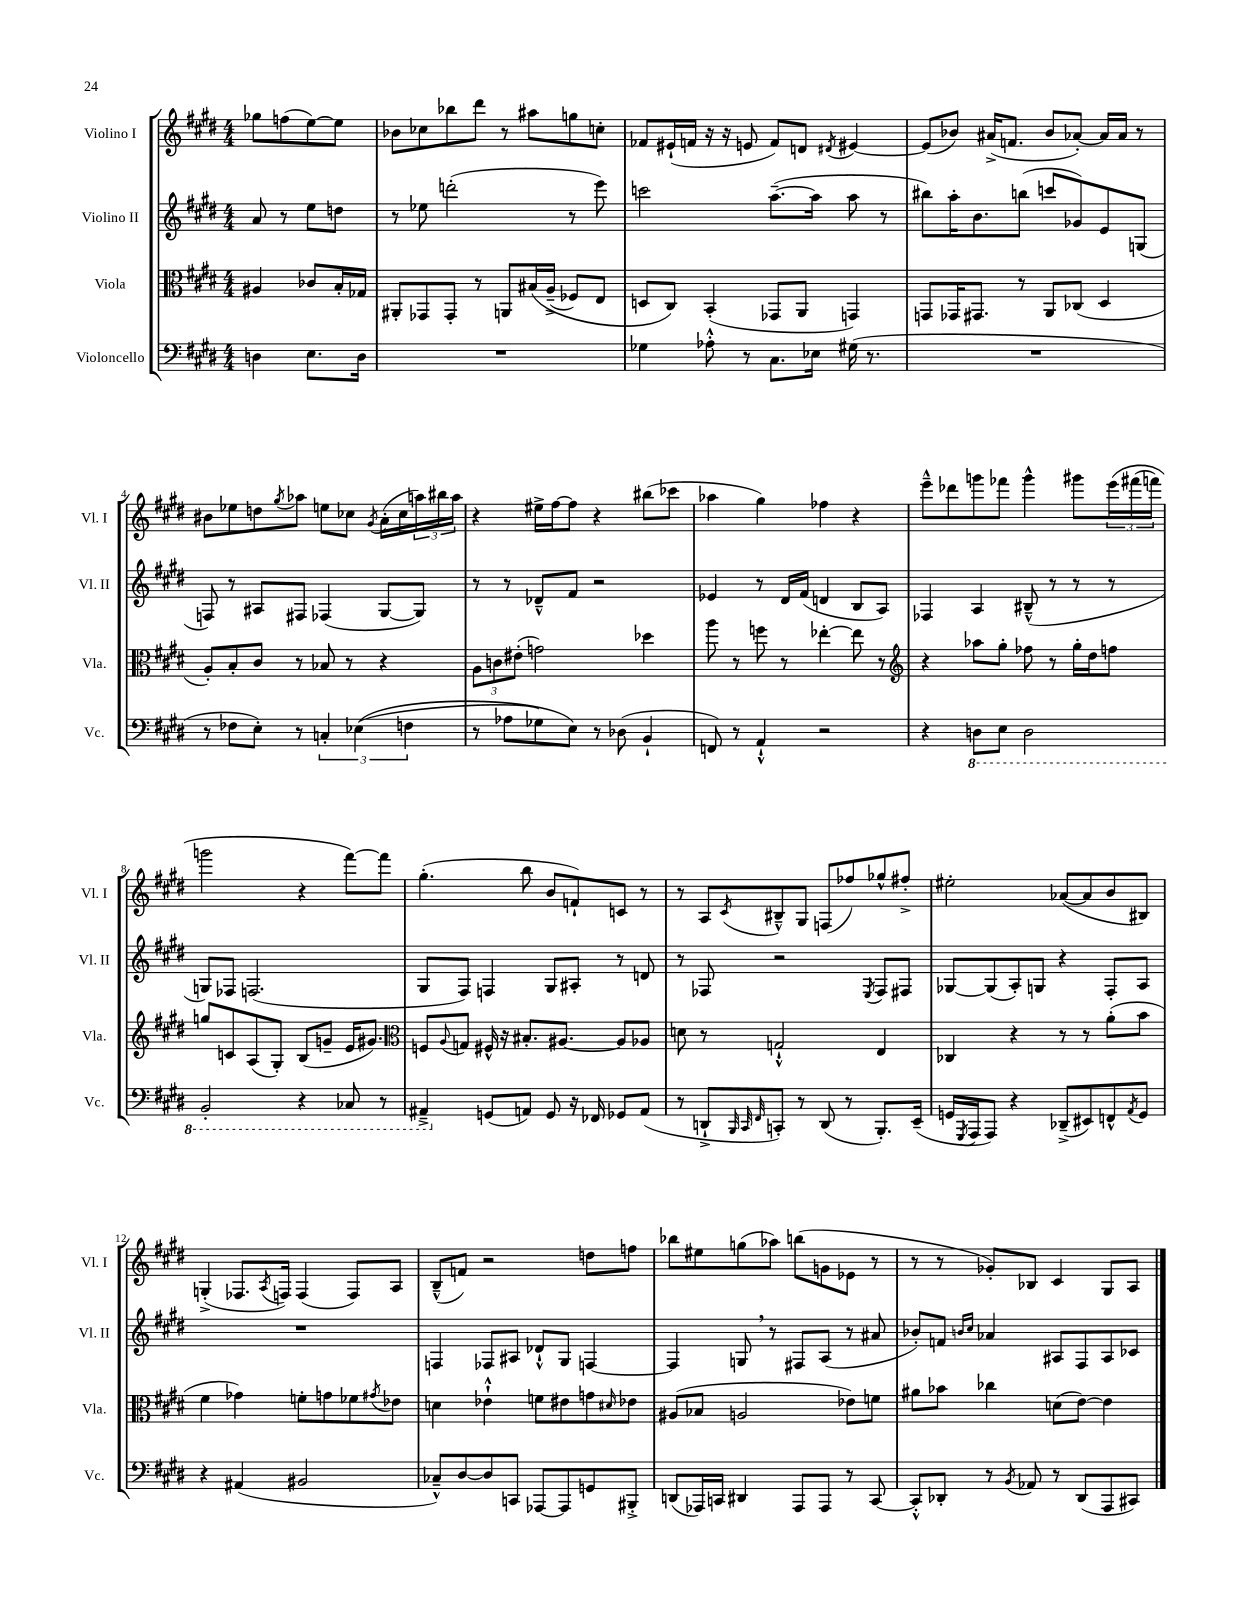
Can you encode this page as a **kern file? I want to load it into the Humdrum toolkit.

**kern	**kern	**kern	**kern
*staff4	*staff3	*staff2	*staff1
*clefF4	*clefC3	*clefG2	*clefG2
*k[f#c#g#d#]	*k[f#c#g#d#]	*k[f#c#g#d#]	*k[f#c#g#d#]
*M4/4	*M4/4	*M4/4	*M4/4
4D	4A#	8a	8gg-
.	.	8r	(8ff
8.E	8c-	8ee	[8ee)
.	16B'	8dd	8ee]
16D	16G-	.	.
=	=	=	=
1r	8AA#'	8r	8b-
.	8GG-	8ee-	8cc-
.	8GG-'	(2ddd'	8bb-
.	8r	.	8ddd#
.	8AA	.	8r
.	&(16B#	.	8aa#
.	(16A~^	.	.
.	8F-)	8r	8gg
.	8E	8eee)	8cc'
=	=	=	=
4G-	8D	2ccc	8f-
.	8C#&)	.	(16e#`
.	.	.	16f
8A-'^^	(4BB'	.	16r
.	.	.	16r
8r	.	.	8e
8.C#	8GG-	([8.aa~	8f)
.	8AA	.	8d
16E-	.	16aa]	.
.	.	.	8qd#
(16G#	4GG)	8aa	[4e#
8.r	.	.	.
.	.	8r	.
=	=	=	=
1r	8GG	8bb#)	(8e#]
.	16GG-	16aa'	8b-)
.	8.GG#	8.b	.
.	.	.	(16a#^
.	.	.	8.f
.	8r	(8bb	.
.	8AA	8ccc	8b-
.	(8C-	8g-)	[8a-')
.	4D#	8e	16a-]
.	.	.	16a-
.	.	(8G	8r
=	=	=	=
8r	8A')	8F)	8b#
8F-	8B'	8r	8ee-
8E')	8c#	8A#	8dd
.	.	.	8qgg#
8r	8r	8F#	8aa-
6C'	8B-	(4F-	8ee
.	8r	.	8cc-
&((6E-	.	.	.
.	.	.	8qg#
.	4r	[8G#	(16a'
.	.	.	16cc-
6F	.	.	.
.	.	8G#])	24aa)
.	.	.	24bb#
.	.	.	24aa
=	=	=	=
8r	12A	8r	4r
.	12c	.	.
8A-	.	8r	.
.	(12e#'	.	.
8G-)	2g)	8d-~^^	16ee#^
.	.	.	[16ff#
8E&)	.	8f#	8ff#]
8r	.	2r	4r
(8D-	.	.	.
4BB`	4dd-	.	(8bb#
.	.	.	8ccc-
=	=	=	=
8FF)	8aa	4e-	4aa-
8r	8r	.	.
4AA`^^	8ff	8r	4gg#)
.	8r	16d#	.
.	.	(16f#	.
2r	[4ee-'	4d	4ff-
.	8ee-]	8B	4r
.	8r	8A)	.
=	=	=	=
*	*clefG2	*	*
4r	4r	4F-	8eee~^^
.	.	.	8ddd-
8DD	8aa-	4A	8ggg
8EE	8gg#'	.	8fff-
2DD	8ff-	(8B#~^^	4ggg^^
.	8r	8r	.
.	16gg#'	8r	8ggg#
.	16dd#	.	.
.	8ff	8r	&(24eee
.	.	.	(24fff#
.	.	.	24fff)
=	=	=	=
2BBB'	8gg	8G)	2ggg
.	8c	8F-	.
.	(8A	(2.F	.
.	8G#')	.	.
4r	(8B	.	4r
.	8g~	.	.
8CC-	16e	.	[8fff#&)
.	8.g#)	.	.
8r	.	.	8fff#]
=	=	=	=
*	*clefC3	*	*
4AAA#~^	8F	8G#	(4.gg#'
.	8qqA	.	.
.	8G	8F#)	.
(8GG	16F#^^	4F	.
.	16r	.	.
8AA)	8.B#'	.	8bb
8GG	.	8G#	8b
.	[8.A#	.	.
16r	.	8A#'	8f`)
16FF-	.	.	.
8GG-	8A#]	8r	8c
(8AA	8A-	8d	8r
=	=	=	=
8r	8d	8r	8r
8DD`^	8r	8F-	8A
32qqBBB	.	.	.
32qqCC#	.	.	.
32qqFF#	.	.	8qc#
8CC')	2G`^^	2r	8B#~^^
8r	.	.	8G#
(8DD	.	.	(8F
8r	.	.	8ff-)
.	.	8qE	.
8.BBB')	4E	8F-	8gg-^^
.	.	8F#	8ff#'^
(16EE~	.	.	.
=	=	=	=
16GG	4C-	[8G-	2ee#'
8qGGG#	.	.	.
16AAA	.	.	.
8AAA)	.	(8G-]	.
4r	4r	8A')	.
.	.	8G	.
(8DD-~^	8r	4r	([8a-
8EE#)	8r	.	8a-]
8FF^^	(8a'	8F#'	8b
8qAA	.	.	.
8GG	8b	8A	8B#)
=	=	=	=
4r	4f#	1r	(4G'^
(4AA#	4g-)	.	8.F-
.	.	.	8qA
.	.	.	16F)
2BB#	8f'	.	(4F
.	8g	.	.
.	8f-	.	8F)
.	8qg#	.	.
.	8e-	.	8A
=	=	=	=
8C-~^^)	4d	4F	(8B~^^
[8D#	.	.	8f)
8D#]	4e-`^^	8F-	2r
8CC	.	8A#	.
[8AAA-	8f	8d-`^^	.
8AAA-]	8e#	8G#	.
8GG	8g	[4F	8dd
.	16qqd#	.	.
8BBB#'^	8e-	.	8ff
=	=	=	=
(8DD	(8A#	4F]	8bb-
16AAA-)	8B-	.	8ee#
16CC	.	.	.
4DD#	2A	8G	(8gg
.	.	8r	8aa-)
8AAA-	.	8F#	(8bb
8AAA-	.	(8A	8g
8r	8e-)	8r	8e-
[8CC	8f	8a#	8r
=	=	=	=
8CC'^^]	8a#	8b-')	8r
8DD-'	8b-	8f	8r
.	.	16qqb	.
.	.	16qqcc#	.
8r	4cc-	4a-	8g-')
8qBB	.	.	.
8AA-	.	.	8B-
8r	(8d	8A#	4c#
(8DD-	[8e)	8F#	.
8AAA	4e]	8A#	8G#
8CC#)	.	8c-	8A
==	==	==	==
*-	*-	*-	*-
